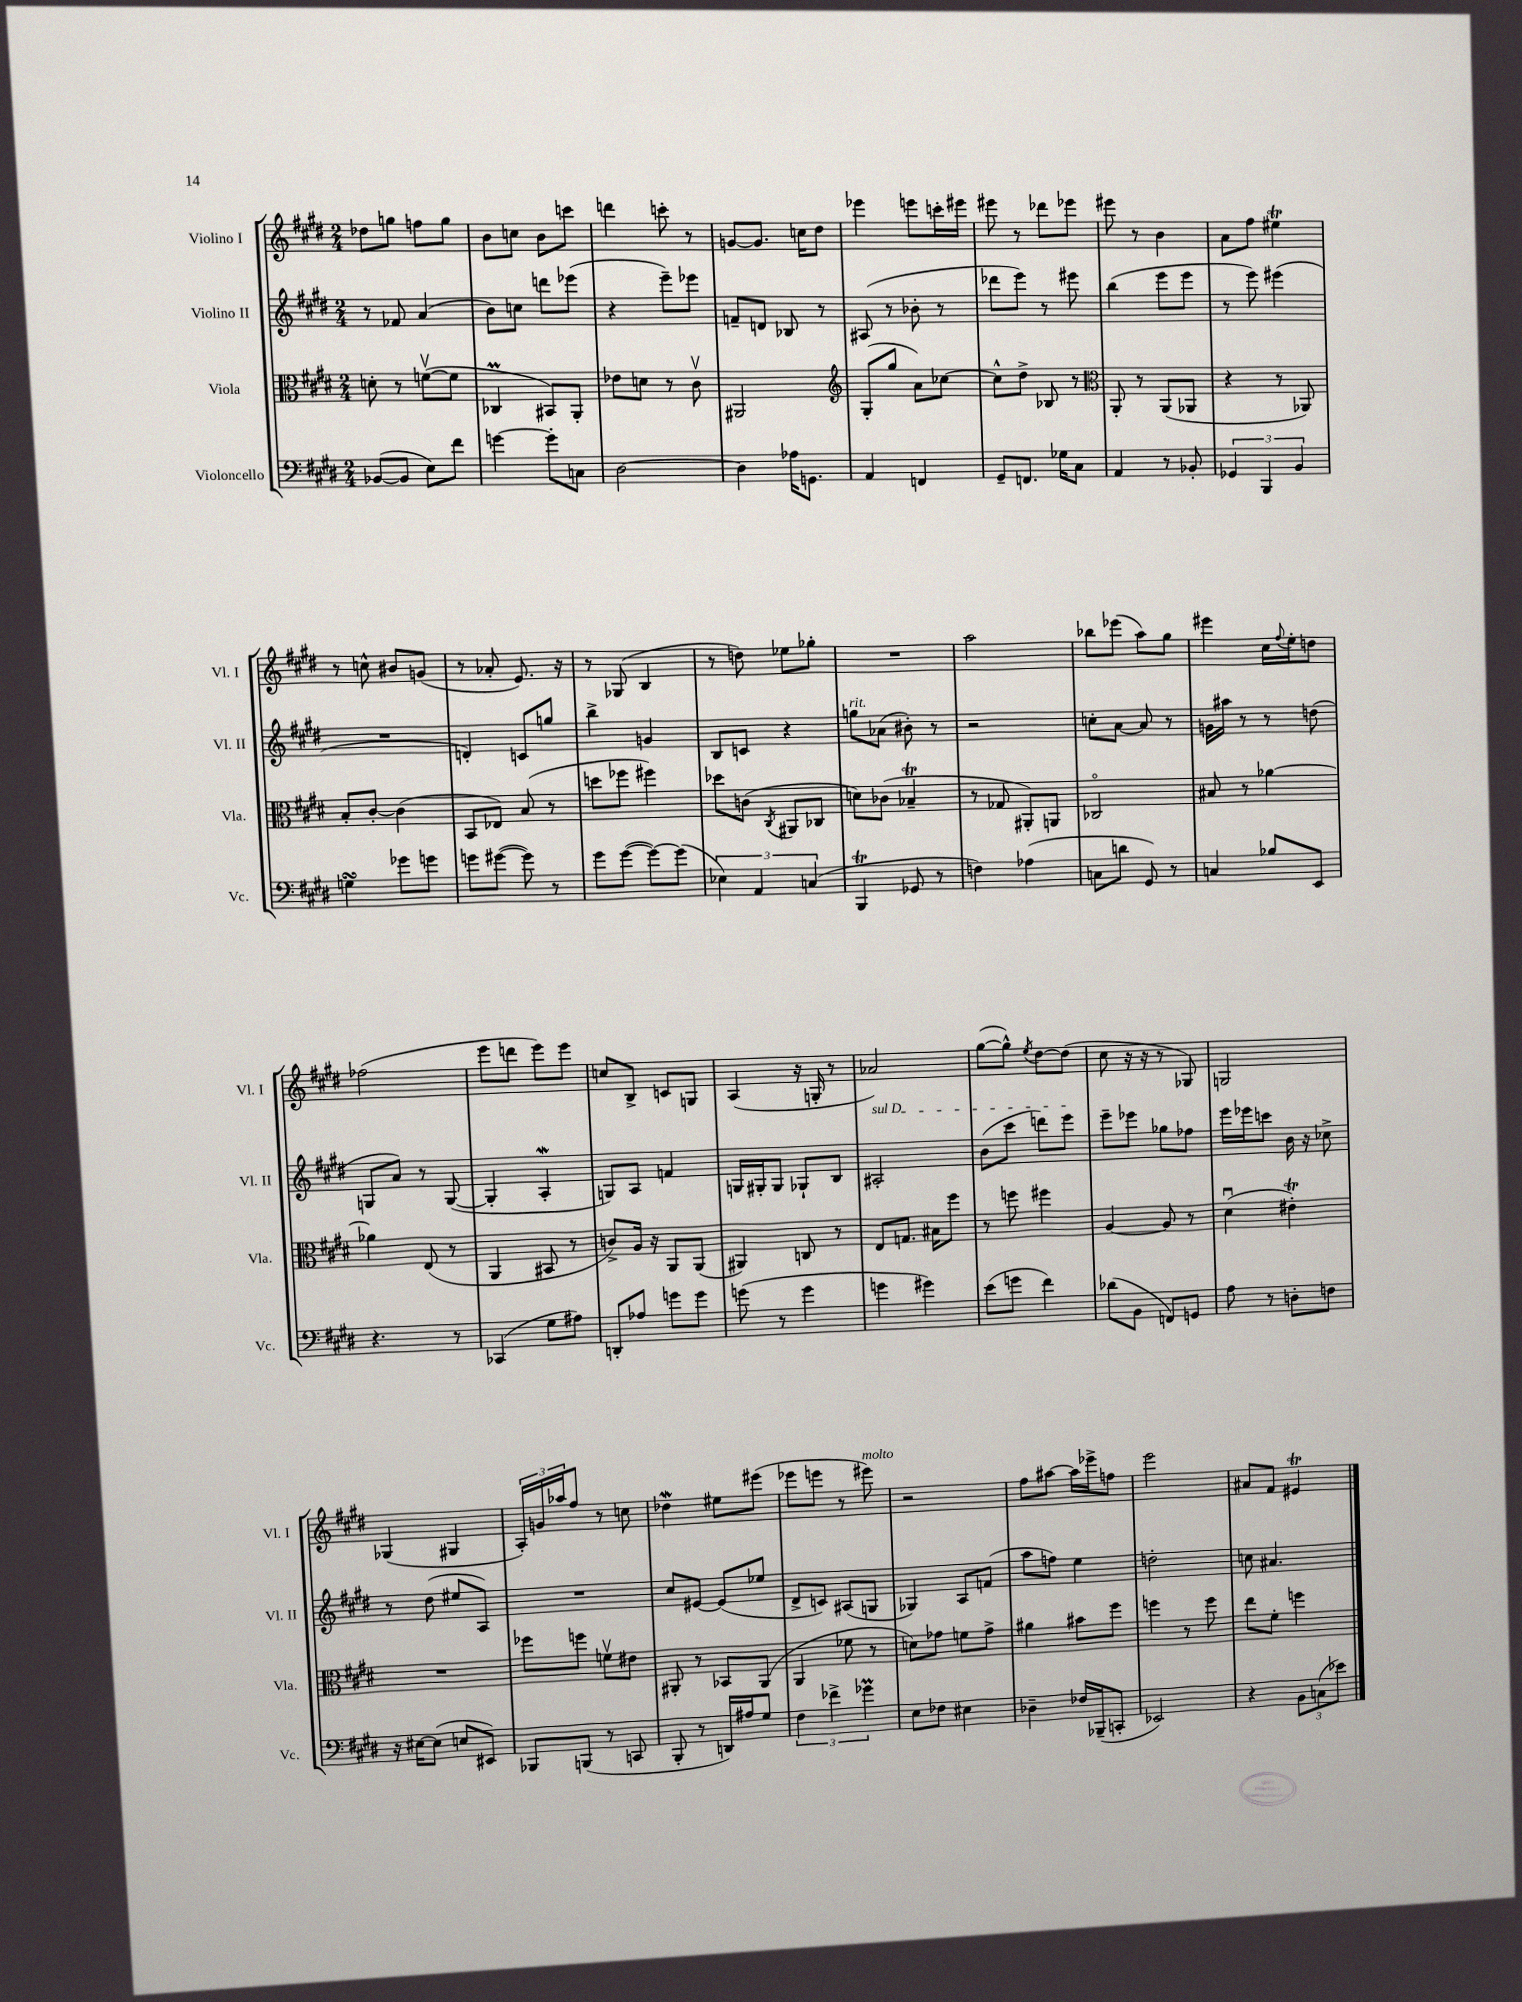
<<
\new StaffGroup <<
\new Staff = "s0" \with { instrumentName = "Violino I" shortInstrumentName = "Vl. I" } {
    \clef treble \key e \major \numericTimeSignature \time 2/4
    des''8 g''8 f''8 g''8 |
    b'8 c''8 b'8 c'''8 |
    d'''4 c'''8-. r8 |
    g'8~ g'8. c''16 dis''8 |
    ees'''4 e'''8 c'''16-. eis'''16 |
    eis'''8 r8 des'''8 ees'''8 |
    eis'''8 r8 b'4 |
    a'8 fis''8 eis''4\trill |
    r8 c''8-^ bis'8 g'8( |
    r8 aes'8-. e'8.) r16 |
    r8 ges8( b4 |
    r8 d''8) ees''8 ges''8-. |
    R2 |
    a''2 |
    bes''8 ees'''8( a''8) gis''8 |
    eis'''4 cis''16 \appoggiatura { fis''8 } e''16-. d''8 |
    fes''2( |
    e'''8 d'''8 e'''8) e'''8 |
    c''8 b8-> c'8 g8 |
    a4( r16 g16-. r8 |
    aes'2) |
    gis''8~( gis''8-^) \acciaccatura { e''8 } dis''8~ dis''8( |
    cis''8 r16 r16 r8 ges8) |
    g2 |
    ges4( gis4 |
    \tuplet 3/2 { a16-.) g'16 aes''16 } fis''8 r8 c''8 |
    des''4\mordent eis''8 eis'''8( |
    ees'''8 e'''8 r8 eis'''8^\markup { \italic "molto" }) |
    r2 |
    fis''8 ais''8~ ais''16 ees'''16-> f''8 |
    e'''2 |
    ais'8 fis'8 eis'4\trill \bar "|." |
}
\new Staff = "s1" \with { instrumentName = "Violino II" shortInstrumentName = "Vl. II" } {
    \clef treble \key e \major \numericTimeSignature \time 2/4
    r8 fes'8 a'4( |
    b'8) c''8 d'''8 ees'''8( |
    r4 e'''8--) ees'''8 |
    f'8-- d'8 bes8 r8 |
    ais8( r8 bes'8-. r8 |
    des'''8 e'''8) r8 eis'''8 |
    b''4( e'''8 e'''8 |
    r8 e'''8) eis'''4( |
    R2 |
    d'4-.) c'8 g''8 |
    b''4-> g'4 |
    b8 c'8 r4 |
    g''8^\markup { \italic "rit." } aes'8( bis'8-.) r8 |
    r2 |
    c''8-. a'8~ a'8 r8 |
    g'16 ais''16 r8 r8 d''8( |
    g8 a'8) r8 g8~( |
    g4-. a4-.\mordent |
    g8) a8 f'4 |
    g16 gis16-. gis8 ges8-! b8 |
    \once \override TextSpanner.bound-details.left.text = \markup { \italic "sul D" } ais2-.\startTextSpan |
    b'8( cis'''8 d'''8) e'''8\stopTextSpan |
    e'''8-- ees'''8 ges''8 fes''8 |
    e'''16 ees'''16 c'''8 b'16 r16 ces''8-> |
    r8 dis''8( eis''8 a8) |
    R2 |
    cis''8 eis'8~ eis'8( ees''8 |
    dis'8-> c'8) ais8( g8 |
    ges4) a8 f'8( |
    a''8 f''8) e''4 |
    d''2-. |
    c''8 ais'4. \bar "|." |
}
\new Staff = "s2" \with { instrumentName = "Viola" shortInstrumentName = "Vla." } {
    \clef alto \key e \major \numericTimeSignature \time 2/4
    d'8-. r8 f'8~\upbow( f'8 |
    ces4\prall bis,8) a,8-. |
    ees'8 d'8 r8 cis'8\upbow |
    ais,2 |
    \clef treble gis8-.( gis''8 a'8) ces''8~ |
    ces''8-^ dis''8-> bes8 r8 |
    \clef alto a,8-. r8 a,8( aes,8 |
    r4 r8 aes,8) |
    b8-. cis'8~-. cis'4( |
    b,8 ees8) b8( r8 |
    d''8 fes''8 fis''4) |
    des''8 c'8( \acciaccatura { cis8 } ais,8 ces8 |
    d'8) ces'8( bes4--\trill |
    r8 ges8 ais,8-.) a,8 |
    ces2\flageolet |
    bis8 r8 aes'4~ |
    aes'4 e8( r8 |
    a,4 bis,8 r8 |
    c'8->) a16 r16 a,8 a,8( |
    ais,4) c8 r8 |
    e8 g8. bis16 fis''8 |
    r8 f''8 fis''4 |
    a4~ a8 r8 |
    dis'4\downbow( eis'4-.\trill) |
    R2 |
    fes''8 f''8 f'8\upbow eis'8 |
    ais,8-. r8 bes,8 ais,8( |
    a,4 fes'8 r8 |
    d'8) ges'8 f'8 ges'8-> |
    ais'4 bis'8 fis''8 |
    f''4 r8 f''8 |
    e''8 fis'8-. f''4 \bar "|." |
}
\new Staff = "s3" \with { instrumentName = "Violoncello" shortInstrumentName = "Vc." } {
    \clef bass \key e \major \numericTimeSignature \time 2/4
    bes,8~( bes,8 e8) fis'8 |
    g'4~ g'8-. c8 |
    dis2~ |
    dis4 aes16 g,8. |
    a,4 f,4 |
    gis,8-- f,8. ges16 cis8 |
    a,4 r8 bes,8-. |
    \tuplet 3/2 { ges,4 b,,4 b,4 } |
    g4\turn ges'8 g'8 |
    g'8 gis'8~( gis'8) r8 |
    gis'8 gis'8~( gis'8~) gis'8( |
    \tuplet 3/2 { ees4) a,4 c4( } |
    b,,4\trill ges,8 r8 |
    f4) aes4( |
    c8 d'8 gis,8) r8 |
    c4 bes8 e,8 |
    r4. r8 |
    ces,4( gis8 ais8) |
    d,8-. aes8 g'8 g'8 |
    g'8( r8 g'4 |
    g'4 gis'4) |
    e'8( g'8 fis'4) |
    des'8( b,8 f,8) g,8 |
    a8 r8 d8-. f8 |
    r16 eis16~ eis8( e8 eis,8) |
    bes,,8 b,,8( r8 c,8 |
    b,,8-. r8 d,16) ais16 gis8 |
    \tuplet 3/2 { fis4 fes'4-> ges'4\prall } |
    e8 fes8 eis4 |
    des4-- fes16 bes,,16--( c,8-. |
    ees,2) |
    r4 \tuplet 3/2 { b,8 c8( ees'8) } \bar "|." |
}
>>
>>
\layout { \context { \Score \remove "Bar_number_engraver" } }
